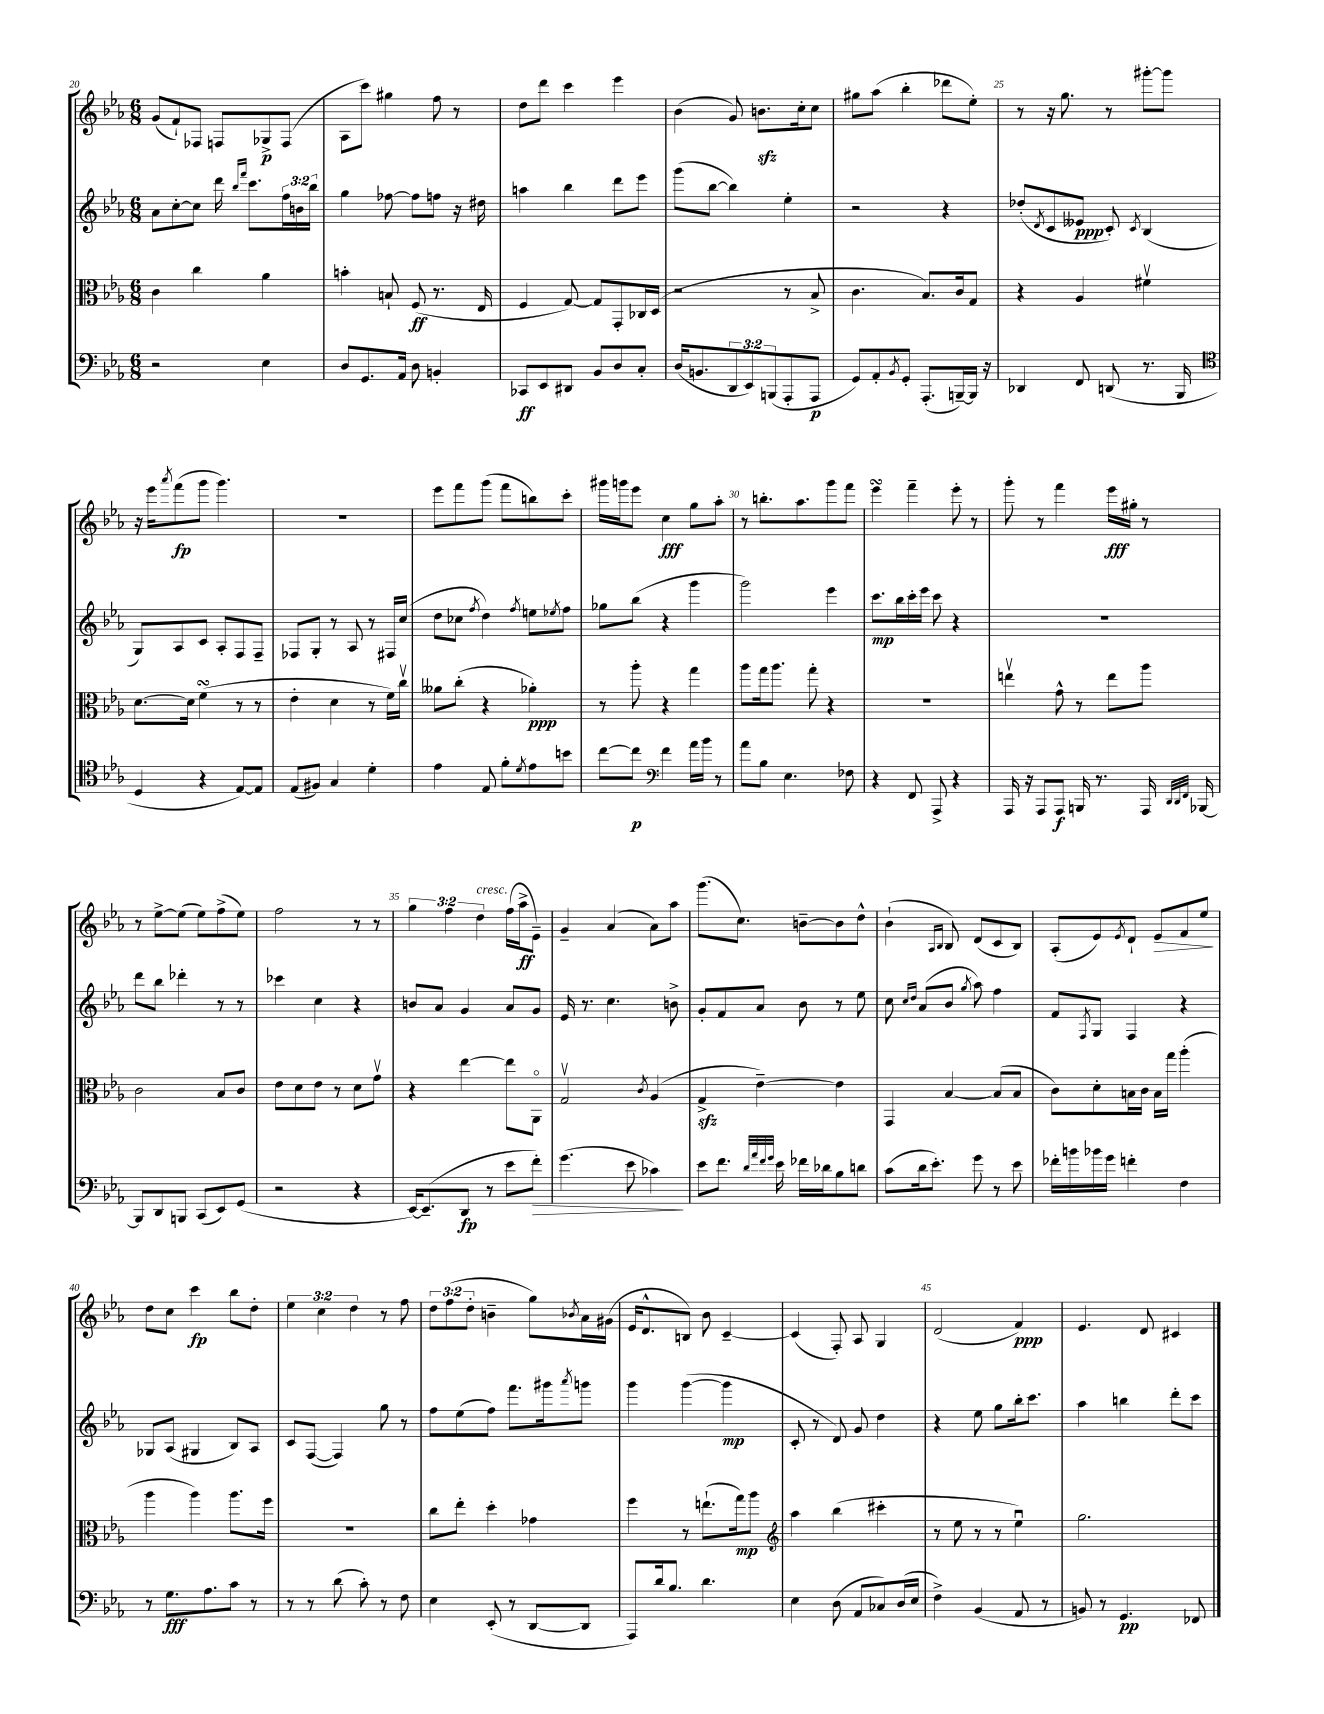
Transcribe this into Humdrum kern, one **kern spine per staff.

**kern	**dynam	**kern	**dynam	**kern	**dynam	**kern	**dynam
*part4	*part4	*part3	*part3	*part2	*part2	*part1	*part1
*staff4	*staff4	*staff3	*staff3	*staff2	*staff2	*staff1	*staff1
*clefF4	*	*clefC3	*	*clefG2	*	*clefG2	*
*k[b-e-a-]	*	*k[b-e-a-]	*	*k[b-e-a-]	*	*k[b-e-a-]	*
*M6/8	*	*M6/8	*	*M6/8	*	*M6/8	*
=20	=20	=20	=20	=20	=20	=20	=20
2r	.	4c\	.	8a-\L	.	(8g/L	.
.	.	.	.	[8cc'\	.	8f`/)	.
.	.	4cc\	.	8cc\J]	.	8F-X/J	.
.	.	.	.	16ddd\	.	8Fn/L	.
.	.	.	.	16qqbb-/LL	.	.	.
.	.	.	.	16qqfff/JJ	.	.	.
.	.	.	.	8.ccc\L	.	.	.
4E-\	.	4a-\	.	.	.	8G-X^/	p
.	.	.	.	24ff\L	.	(8F/J	.
.	.	.	.	24bn\	.	.	.
.	.	.	.	24bb-\JJ	.	.	.
=21	=21	=21	=21	=21	=21	=21	=21
8D/L	.	4bn'\	.	4gg\	.	8A-\L	.
8.GG/	.	.	.	.	.	8ccc\J)	.
.	.	8Bn`/	.	[8ff-X\	.	4gg#X\	.
16AA-/Jk	.	.	.	.	.	.	.
8D\	.	(8F/	ff	8ff-\L]	.	.	.
4BBn'/	.	8.r	.	8ffn\J	.	8ff\	.
.	.	.	.	16r	.	8r	.
.	.	16E-/	.	16dd#X\	.	.	.
=22	=22	=22	=22	=22	=22	=22	=22
8CC-X/L	ff	4F/	.	4aan\	.	8dd\L	.
8EE-/	.	.	.	.	.	8ddd\J	.
8DD#X/J	.	[8G/)	.	4bb-\	.	4ccc\	.
8BB-/L	.	8G/L]	.	.	.	.	.
8D/	.	8GG'/	.	8ddd\L	.	4eee-\	.
8C'/J	.	16C-X/L	.	8eee-\J	.	.	.
.	.	(16D/JJ	.	.	.	.	.
=23	=23	=23	=23	=23	=23	=23	=23
(16D/KL	.	2r	.	(8ggg\L	.	(4b-\	.
8.BBn/	.	.	.	.	.	.	.
.	.	.	.	[8bb-\J	.	.	.
12DD/	.	.	.	4bb-\])	.	8g/)	.
12EE-/)	.	.	.	.	.	.	.
.	.	.	.	.	.	8.bnzz\L	.
(12BBBn/	.	.	.	.	.	.	.
8AAA-'/	.	8r	.	4ee-'\	.	.	.
.	.	.	.	.	.	16cc'\k	.
8AAA-/J	p	8B-^/	.	.	.	8cc\J	.
=24	=24	=24	=24	=24	=24	=24	=24
8GG/L)	.	4.c\	.	2r	.	8gg#X\L	.
8AA-'/	.	.	.	.	.	(8aa-\J	.
8qBB-/	.	.	.	.	.	.	.
8GG'/J	.	.	.	.	.	4bb-'\	.
(8.AAA-'/L	.	8.B-/L)	.	.	.	.	.
.	.	.	.	4r	.	8ddd-X\L	.
[16BBBn~/L)	.	16c/k	.	.	.	.	.
16BBB/JJ]	.	8G/J	.	.	.	8ee-'\J)	.
16r	.	.	.	.	.	.	.
=25	=25	=25	=25	=25	=25	=25	=25
4DD-X/	.	4r	.	(8dd-X'/L	.	8r	.
.	.	.	.	8qd/	.	.	.
.	.	.	.	8c/	.	16r	.
.	.	.	.	.	.	8.gg\	.
8FF/	.	4A-/	.	8e--X/J	ppp	.	.
(8DDn/	.	.	.	8c'/)	.	8r	.
.	.	.	.	8qc/	.	.	.
8.r	.	4f#Xv\	.	(4B-/	.	[8ggg#X'\L	.
.	.	.	.	.	.	8ggg#\J]	.
16BBB-/	.	.	.	.	.	.	.
!!LO:LB:g=z
=26	=26	=26	=26	=26	=26	=26	=26
*clefC4	*	*	*	*	*	*	*
4D/	.	[8.d\L	.	8G/L)	.	16r	.
.	.	.	.	.	.	16eee-\KL	.
.	.	.	.	.	.	8qaaa-/	.
.	.	.	.	8A-/	.	(8fff\	fp
.	.	16d\Jk]	.	.	.	.	.
4r	.	(4fsSSS\	.	8c/J	.	8ggg\J	.
.	.	.	.	8A-'/L	.	4.ggg\)	.
[8E-/L)	.	8r	.	8F/	.	.	.
8E-/J]	.	8r	.	8F~/J	.	.	.
=27	=27	=27	=27	=27	=27	=27	=27
(8E-/L	.	4e-'\	.	8F-X/L	.	2.r	.
8F#X/J)	.	.	.	8G'/J	.	.	.
4G/	.	4d\	.	8r	.	.	.
.	.	.	.	8A-/	.	.	.
4d'\	.	8r	.	8r	.	.	.
.	.	16f\LL)	.	16F#X/LL	.	.	.
.	.	16ccv\JJ	.	(16cc/JJ	.	.	.
=28	=28	=28	=28	=28	=28	=28	=28
4e-\	.	8a--X\L	.	8dd\L	.	8eee-\L	.
.	.	(8cc'\J	.	8cc-X\J	.	8fff\	.
.	.	.	.	8qff/	.	.	.
8E-/	.	4r	.	4dd\)	.	(8ggg\J	.
8f'\L	.	.	.	.	.	8fff\L	.
8qd/	.	.	.	8qff/	.	.	.
8e-\	.	4a-X'\)	ppp	8een\L	.	8bbn\)	.
.	.	.	.	8qee-X/	.	.	.
8bn\J	.	.	.	8ff\J	.	8ccc'\J	.
=29	=29	=29	=29	=29	=29	=29	=29
[8cc\L	.	8r	.	8gg-X\L	.	16ggg#X\LL	.
.	.	.	.	.	.	16gggn\J	.
8cc\J]	p	8aa-'\	.	(8bb-\J	.	8eee-\J	.
*clefF4	*	*	*	*	*	*	*
4f\	.	4r	.	4r	.	4cc\	fff
16a-\LL	.	4gg\	.	4ggg\	.	8gg\L	.
16b-\JJ	.	.	.	.	.	.	.
8r	.	.	.	.	.	8aa-'\J	.
=30	=30	=30	=30	=30	=30	=30	=30
8a-\L	.	8aa-\L	.	2ggg\)	.	8r	.
8B-\J	.	16gg\k	.	.	.	8.bbn'\L	.
.	.	8.aa-\J	.	.	.	.	.
4.E-\	.	.	.	.	.	.	.
.	.	.	.	.	.	8.aa-\	.
.	.	8gg'\	.	.	.	.	.
.	.	4r	.	4eee-\	.	8ggg\	.
8F-X\	.	.	.	.	.	8fff\J	.
=31	=31	=31	=31	=31	=31	=31	=31
4r	.	2.r	.	8.ccc\L	mp	4eee-sSSs\	.
.	.	.	.	16bb-\L	.	.	.
8FF/	.	.	.	16ccc'\	.	4fff~\	.
.	.	.	.	16eee-\JJ	.	.	.
8AAA-^/	.	.	.	8ccc\	.	.	.
4r	.	.	.	4r	.	8eee-'\	.
.	.	.	.	.	.	8r	.
=32	=32	=32	=32	=32	=32	=32	=32
16AAA-/	.	4eenv\	.	2.r	.	8ggg'\	.
16r	.	.	.	.	.	.	.
8AAA-/L	.	.	.	.	.	8r	.
8AAA-/J	f	8g^^\	.	.	.	4fff\	.
16BBBn/	.	8r	.	.	.	.	.
8.r	.	.	.	.	.	.	.
.	.	8ee\L	.	.	.	16eee-\LL	fff
.	.	.	.	.	.	16gg#X'\JJ	.
16AAA-/	.	8aa-\J	.	.	.	8r	.
32qqDD/LLL	.	.	.	.	.	.	.
32qqDD/	.	.	.	.	.	.	.
32qqFF/JJJ	.	.	.	.	.	.	.
[16BBB-X/	.	.	.	.	.	.	.
!!LO:LB:g=z
=33	=33	=33	=33	=33	=33	=33	=33
8BBB-/L]	.	2c\	.	8ddd\L	.	8r	.
8DD/	.	.	.	8bb-\J	.	[8ee-^\L	.
8BBBn/J	.	.	.	4ddd-X'\	.	(8ee-\J]	.
(8CC/L	.	.	.	.	.	8ee-\L)	.
8EE-/)	.	8B-/L	.	8r	.	(8ff^\	.
(8GG/J	.	8c/J	.	8r	.	8ee-\J)	.
=34	=34	=34	=34	=34	=34	=34	=34
2r	.	8e-\L	.	4ccc-X\	.	2ff\	.
.	.	8d\	.	.	.	.	.
.	.	8e-\J	.	4cc\	.	.	.
.	.	8r	.	.	.	.	.
4r	.	8d\L	.	4r	.	8r	.
.	.	8gv\J	.	.	.	8r	.
=35	=35	=35	=35	=35	=35	=35	=35
[16EE-/KL)	.	4r	.	8bn/L	.	6gg\	.
(8.EE-~/]	.	.	.	.	.	.	.
.	.	.	.	8a-/J	.	.	.
.	.	.	.	.	.	6ff\	.
8DD/J	fp	[4ee-\	.	4g/	.	.	.
!	!	!	!	!	!	!LO:TX:a:i:t=cresc.	!
.	.	.	.	.	.	6dd\	.
8r	.	.	.	.	.	.	.
8e-\L	.	8ee-\L]	.	8a-/L	.	(16ff\LL	.
.	.	.	.	.	.	16aa-^\J	ff
!	!LO:HP:b	!	!	!	!	!	!
8f'\J)	>	8AA-\J	.	8g/J	.	8e-~\J)	.
=36	=36	=36	=36	=36	=36	=36	=36
(4.g\	.	2Gv/	.	16e-/	.	4g~/	.
.	.	.	.	8.r	.	.	.
.	.	.	.	4.cc\	.	(4a-/	.
8e-\	.	.	.	.	.	.	.
.	.	8qc/	.	.	.	.	.
4c-X\)	.	(4A-/	.	.	.	8a-\L)	.
.	.	.	.	8bn^\	.	8aa-\J	.
.	]	.	.	.	.	.	.
=37	=37	=37	=37	=37	=37	=37	=37
8e-\L	.	4Gzz^/	.	8g'/L	.	(8.ggg\L	.
8.f\J	.	.	.	8f/	.	.	.
.	.	.	.	.	.	8.cc\J)	.
.	.	[4e-~\)	.	8a-/J	.	.	.
32qqd/LLL	.	.	.	.	.	.	.
32qqa-/	.	.	.	.	.	.	.
32qqf/	.	.	.	.	.	.	.
32qqg/JJJ	.	.	.	.	.	.	.
16e-\	.	.	.	.	.	.	.
16f-X\LL	.	.	.	8b-\	.	[8bn~\L	.
16d-X\J	.	.	.	.	.	.	.
8B-\	.	4e-\]	.	8r	.	8b\]	.
8dn\J	.	.	.	8ee-\	.	8dd^^\J	.
=38	=38	=38	=38	=38	=38	=38	=38
(8c\L	.	4GG/	.	8cc\	.	(4b-`\	.
.	.	.	.	16qqcc/LL	.	.	.
.	.	.	.	16qqdd/JJ	.	.	.
16d\k	.	.	.	(8a-/L	.	.	.
8.e-'\J)	.	.	.	.	.	.	.
.	.	.	.	.	.	16qqA-/LL	.
.	.	.	.	.	.	16qqB-/JJ	.
.	.	[4B-/	.	8b-/J	.	8B-/)	.
.	.	.	.	8qgg/	.	.	.
8g\	.	.	.	8aa-\)	.	(8d/L	.
8r	.	(8B-/L]	.	4ff\	.	8c/	.
8e-\	.	8B-/J	.	.	.	8B-/J)	.
=39	=39	=39	=39	=39	=39	=39	=39
16f-X'\LL	.	8c\L)	.	8f/L	.	(8A-'/L	.
16bn\	.	.	.	.	.	.	.
.	.	.	.	8qF/	.	.	.
16b-X\	.	8d'\	.	8G/J	.	8e-/)	.
16g\JJ	.	.	.	.	.	.	.
.	.	.	.	.	.	8qe-/	.
4fn'\	.	16Bn\L	.	4F/	.	8d`/J	.
.	.	16c\JJ	.	.	.	.	.
!	!	!	!	!	!	!	!LO:HP:b
.	.	16B\LL	.	.	.	8e-/L	>
.	.	16gg\JJ	.	.	.	.	.
4F\	.	(4aa-'\	.	4r	.	8f/	.
.	.	.	.	.	.	8ee-/J	.
.	.	.	.	.	.	.	]
!!LO:LB:g=z
=40	=40	=40	=40	=40	=40	=40	=40
8r	.	4aa-\	.	8G-X/L	.	8dd\L	.
8.G\L	fff	.	.	(8A-/J	.	8cc\J	.
.	.	4aa-\)	.	4G#X/	.	4ccc\	fp
8.A-\	.	.	.	.	.	.	.
8c\J	.	8.aa-\L	.	8B-/L)	.	8bb-\L	.
8r	.	.	.	8A-/J	.	8dd'\J	.
.	.	16ff\Jk	.	.	.	.	.
=41	=41	=41	=41	=41	=41	=41	=41
8r	.	2.r	.	8c/L	.	6ee-\	.
8r	.	.	.	([8F/J	.	.	.
.	.	.	.	.	.	6cc\	.
(8d\	.	.	.	4F/])	.	.	.
.	.	.	.	.	.	6dd\	.
8c'\)	.	.	.	.	.	.	.
8r	.	.	.	8gg\	.	8r	.
8F\	.	.	.	8r	.	8ff\	.
=42	=42	=42	=42	=42	=42	=42	=42
4E-\	.	8cc\L	.	8ff\L	.	12dd\L	.
.	.	.	.	.	.	(12ff\	.
.	.	8ee-'\J	.	(8ee-\	.	.	.
.	.	.	.	.	.	12dd'\J	.
(8EE-'/	.	4dd'\	.	8ff\J)	.	4bn~\	.
8r	.	.	.	8.fff\L	.	.	.
[8DD/L	.	4g-X\	.	.	.	8gg\L)	.
.	.	.	.	16ggg#X\k	.	.	.
.	.	.	.	8qaaa-/	.	8qb-X/	.
8DD/J]	.	.	.	8gggn\J	.	16a-\L	.
.	.	.	.	.	.	(16g#X\JJ	.
=43	=43	=43	=43	=43	=43	=43	=43
8AAA-/L)	.	4ff\	.	4ggg\	.	16e-/KL	.
.	.	.	.	.	.	8.d^^/	.
16d/k	.	.	.	.	.	.	.
8.B-/J	.	.	.	.	.	.	.
.	.	8r	.	([4ggg\	.	8Bn/J)	.
4.d\	.	(8.een`\L	.	.	.	8b-\	.
.	.	.	.	4ggg\]	mp	[4c~/	.
.	.	16gg\k)	mp	.	.	.	.
.	.	8aa-\J	.	.	.	.	.
=44	=44	=44	=44	=44	=44	=44	=44
*	*	*clefG2	*	*	*	*	*
4E-\	.	4aa-\	.	8c'/	.	(4c/]	.
.	.	.	.	8r	.	.	.
(8D\	.	(4bb-\	.	8d/)	.	8F'/)	.
8AA-/L	.	.	.	8g/	.	8A-/	.
8C-X/)	.	4ccc#X'\	.	4dd\	.	4G/	.
(16D/L	.	.	.	.	.	.	.
16E-/JJ	.	.	.	.	.	.	.
=45	=45	=45	=45	=45	=45	=45	=45
4F^\)	.	8r	.	4r	.	(2d/	.
.	.	8ee-\	.	.	.	.	.
(4BB-/	.	8r	.	8ee-\	.	.	.
.	.	8r	.	8gg\L	.	.	.
8AA-/	.	4ee-u\)	.	16bb-'\k	.	4f/)	ppp
.	.	.	.	8.ccc\J	.	.	.
8r	.	.	.	.	.	.	.
=46	=46	=46	=46	=46	=46	=46	=46
8BBn/)	.	2.gg\	.	4aa-\	.	4.e-/	.
8r	.	.	.	.	.	.	.
4.GG/	pp	.	.	4bbn\	.	.	.
.	.	.	.	.	.	8d/	.
.	.	.	.	8ddd'\L	.	4c#X/	.
8FF-X/	.	.	.	8ccc\J	.	.	.
==	==	==	==	==	==	==	==
*-	*-	*-	*-	*-	*-	*-	*-
